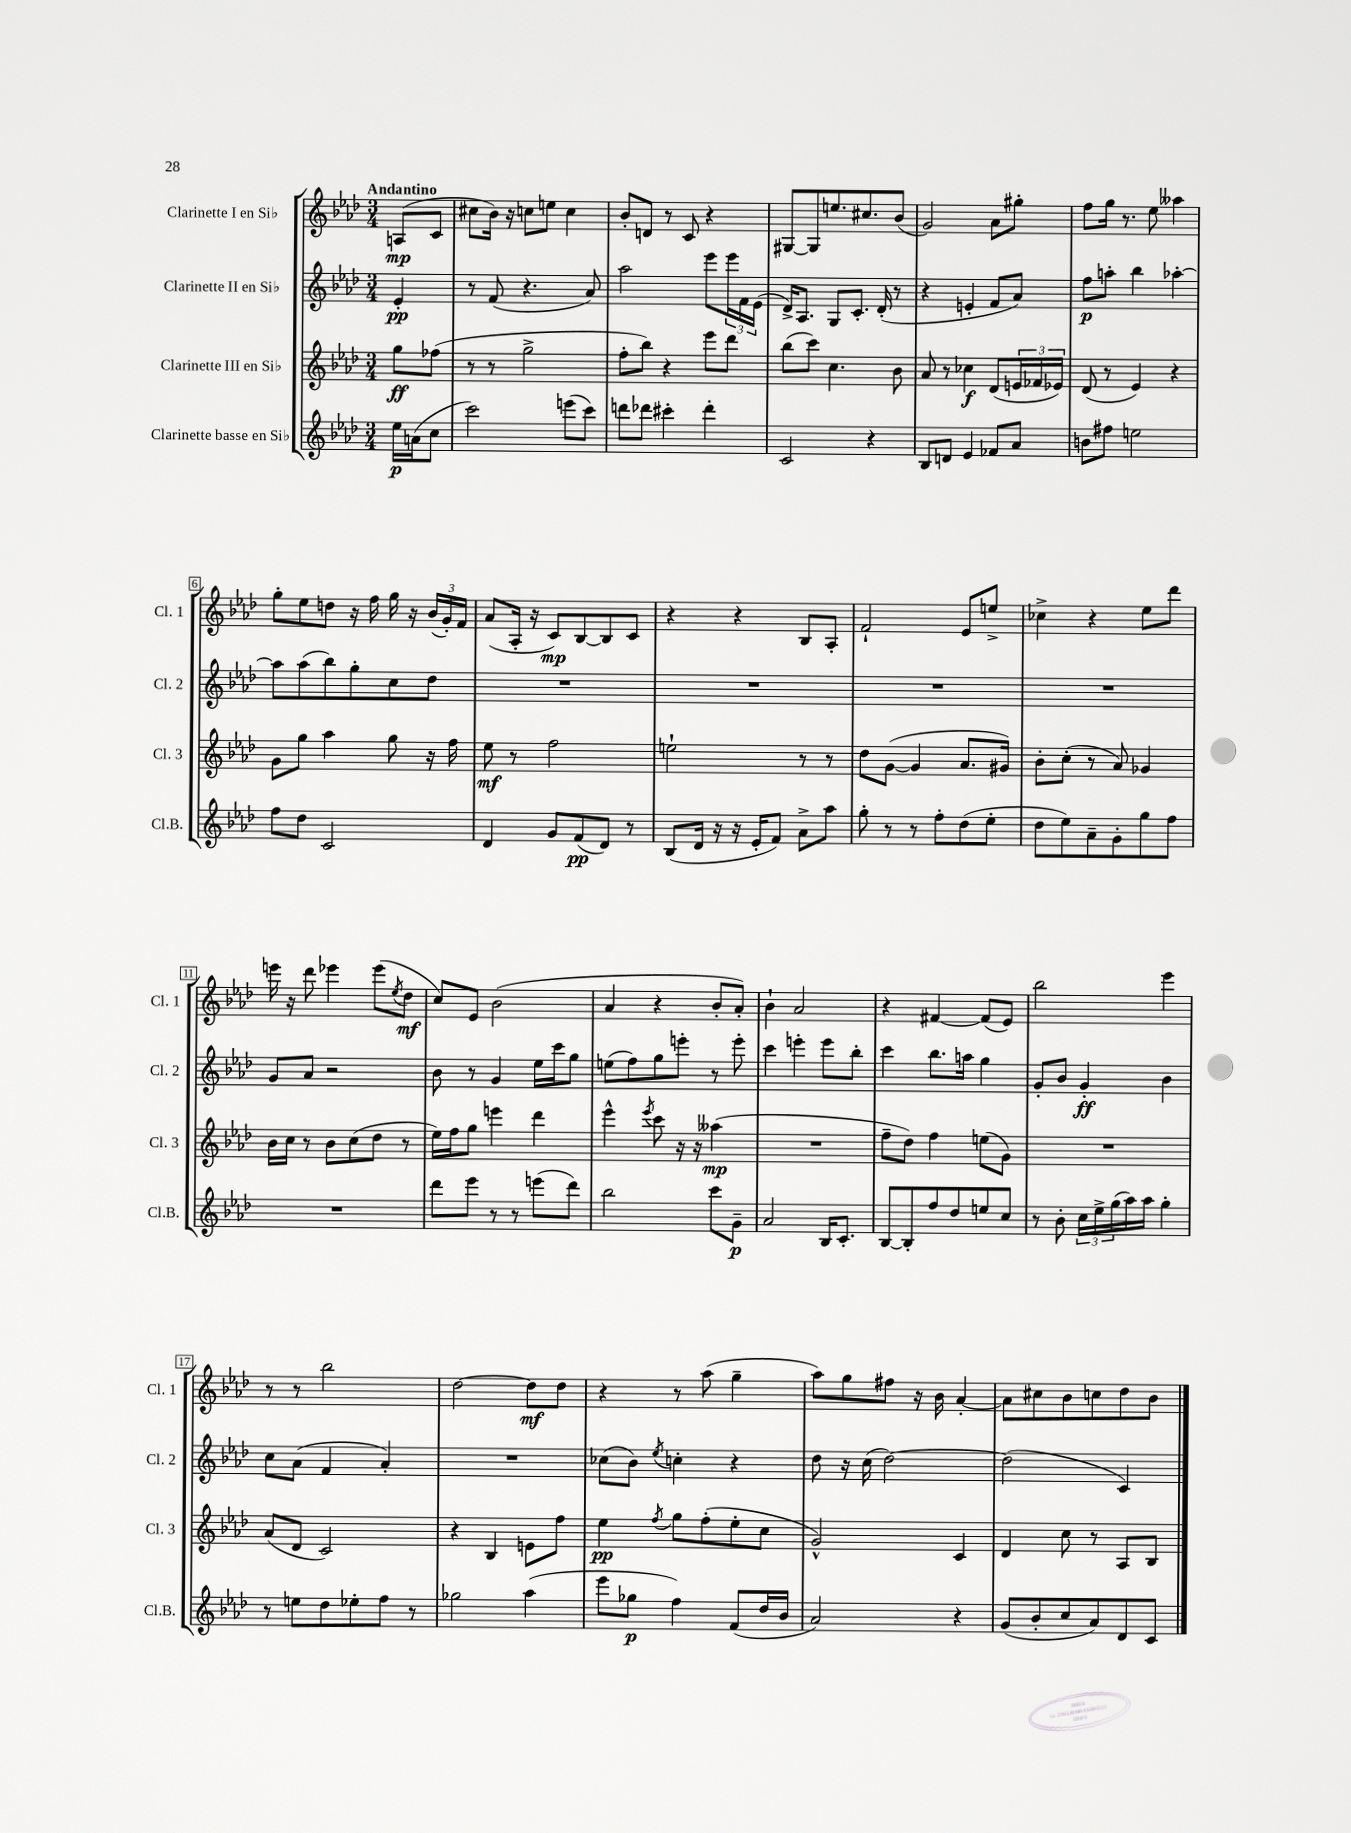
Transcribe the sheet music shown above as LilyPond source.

<<
\new StaffGroup <<
\new Staff = "s0" \with { instrumentName = "Clarinette I en Sib" shortInstrumentName = "Cl. 1" } {
    \clef treble \key aes \major \numericTimeSignature \time 3/4 \partial 4 \tempo "Andantino"
    a8\mp( c'8 |
    cis''8 bes'16) r16 c''8 e''8 c''4 |
    bes'8-. d'8 r8 c'8 r4 |
    gis8~ gis8 e''8. cis''8. bes'8( |
    g'2) aes'8 gis''8-. |
    f''8 g''16 r8. ees''8 aeses''4 |
    g''8-. ees''8 d''8 r16 f''16 g''16 r16 \tuplet 3/2 { bes'16( g'16-.) f'16 } |
    aes'8( aes16-. r16 c'8\mp) bes8~ bes8 c'8 |
    r4 r4 bes8 aes8-. |
    f'2-! ees'8 e''8-> |
    ces''4-> r4 ees''8 des'''8 |
    e'''16 r16 des'''8 ees'''4 ees'''8( \acciaccatura { ees''8 } des''8\mf |
    c''8) ees'8 bes'2( |
    aes'4 r4 bes'8-. aes'8-.) |
    bes'4-! aes'2 |
    r4 fis'4~ fis'8( ees'8) |
    bes''2 ees'''4 |
    r8 r8 bes''2 |
    des''2~ des''8\mf des''8 |
    r4 r8 aes''8( g''4-- |
    aes''8) g''8 fis''8 r16 bes'16 aes'4~-. |
    aes'8 cis''8 bes'8 c''8 des''8 bes'8 \bar "|." |
}
\new Staff = "s1" \with { instrumentName = "Clarinette II en Sib" shortInstrumentName = "Cl. 2" } {
    \clef treble \key aes \major \numericTimeSignature \time 3/4 \partial 4
    ees'4-.\pp |
    r8 f'8( r4. aes'8) |
    aes''2 ees'''8 \tuplet 3/2 { ees'''16 f'16 ees'16( } |
    des'16->) aes8. g8 c'8.-. des'16-.( r8 |
    r4 e'4-. f'8 aes'8) |
    f''8\p a''8-. bes''4 aes''4~-. |
    aes''8 aes''8( bes''8) g''8-. c''8 des''8 |
    R2. |
    R2. |
    R2. |
    R2. |
    g'8 aes'8 r2 |
    bes'8 r8 g'4 ees''16 c'''16 g''8 |
    e''8( f''8) g''8 e'''8-. r8 e'''8-. |
    c'''4 e'''4-. e'''8 bes''8-. |
    c'''4 bes''8. a''16 g''4 |
    g'8-. bes'8 g'4-.\ff bes'4 |
    c''8 aes'8( f'4 aes'4-.) |
    R2. |
    ces''8( bes'8) \acciaccatura { ees''8 } c''4-. r4 |
    des''8 r16 c''16( des''2~) |
    des''2( c'4) \bar "|." |
}
\new Staff = "s2" \with { instrumentName = "Clarinette III en Sib" shortInstrumentName = "Cl. 3" } {
    \clef treble \key aes \major \numericTimeSignature \time 3/4 \partial 4
    g''8\ff fes''8( |
    r8 r8 g''2-> |
    f''8-. bes''8) r4 ees'''8 des'''8 |
    bes''8( c'''8) c''4. bes'8 |
    aes'8 r8 ces''4\f des'8( \tuplet 3/2 { e'16 fes'16 ees'16) } |
    des'8( r8 ees'4) r4 |
    g'8 g''8 aes''4 g''8 r16 f''16 |
    ees''8\mf r8 f''2 |
    e''2-! r8 r8 |
    des''8 g'8~( g'4 aes'8. gis'16) |
    bes'8-. c''8-.( r8 aes'8) ges'4 |
    bes'16 c''16 r8 bes'8 c''8( des''8 r8 |
    ees''16) f''16 g''8 e'''4 des'''4 |
    ees'''4-^ \acciaccatura { ees'''8 } c'''8 r16 r16 aeses''4\mp( |
    R2. |
    f''8-- des''8) f''4 e''8( g'8) |
    R2. |
    aes'8( des'8 c'2) |
    r4 bes4 e'8 f''8 |
    ees''4\pp \acciaccatura { f''8 } g''8 f''8-.( ees''8-. c''8 |
    g'2-^) c'4 |
    des'4 c''8 r8 aes8 bes8 \bar "|." |
}
\new Staff = "s3" \with { instrumentName = "Clarinette basse en Sib" shortInstrumentName = "Cl.B." } {
    \clef treble \key aes \major \numericTimeSignature \time 3/4 \partial 4
    ees''16\p a'16( c''8 |
    c'''2) e'''8( c'''8) |
    d'''8 des'''8 cis'''4-. des'''4-. |
    c'2 r4 |
    bes8 d'8 ees'4 fes'8 aes'8 |
    b'8 fis''8 e''2 |
    f''8 des''8 c'2 |
    des'4 g'8 f'8\pp( des'8) r8 |
    bes8( des'16 r16 r16 ees'16-. f'8) aes'8-> aes''8 |
    g''8-. r8 r8 f''8-. des''8( ees''8-. |
    des''8 ees''8) aes'8-- g'8-. g''8 f''8 |
    R2. |
    des'''8 ees'''8 r8 r8 e'''8( des'''8) |
    bes''2 c'''8 g'8--\p |
    aes'2 bes16 c'8.-. |
    bes8~ bes8-. f''8 des''8 e''8 c''8 |
    r8 bes'8-. \tuplet 3/2 { c''16 ees''16-> g''16( } aes''16) aes''16 g''4-. |
    r8 e''8 des''8 ees''8-. f''8 r8 |
    ges''2 aes''4( |
    ees'''8 ges''8\p f''4) f'8( des''16 bes'16 |
    aes'2) r4 |
    g'8( bes'8-. c''8 aes'8) des'8 c'8 \bar "|." |
}
>>
>>
\layout { \context { \Score \override BarNumber.stencil = #(make-stencil-boxer 0.1 0.3 ly:text-interface::print) } }
